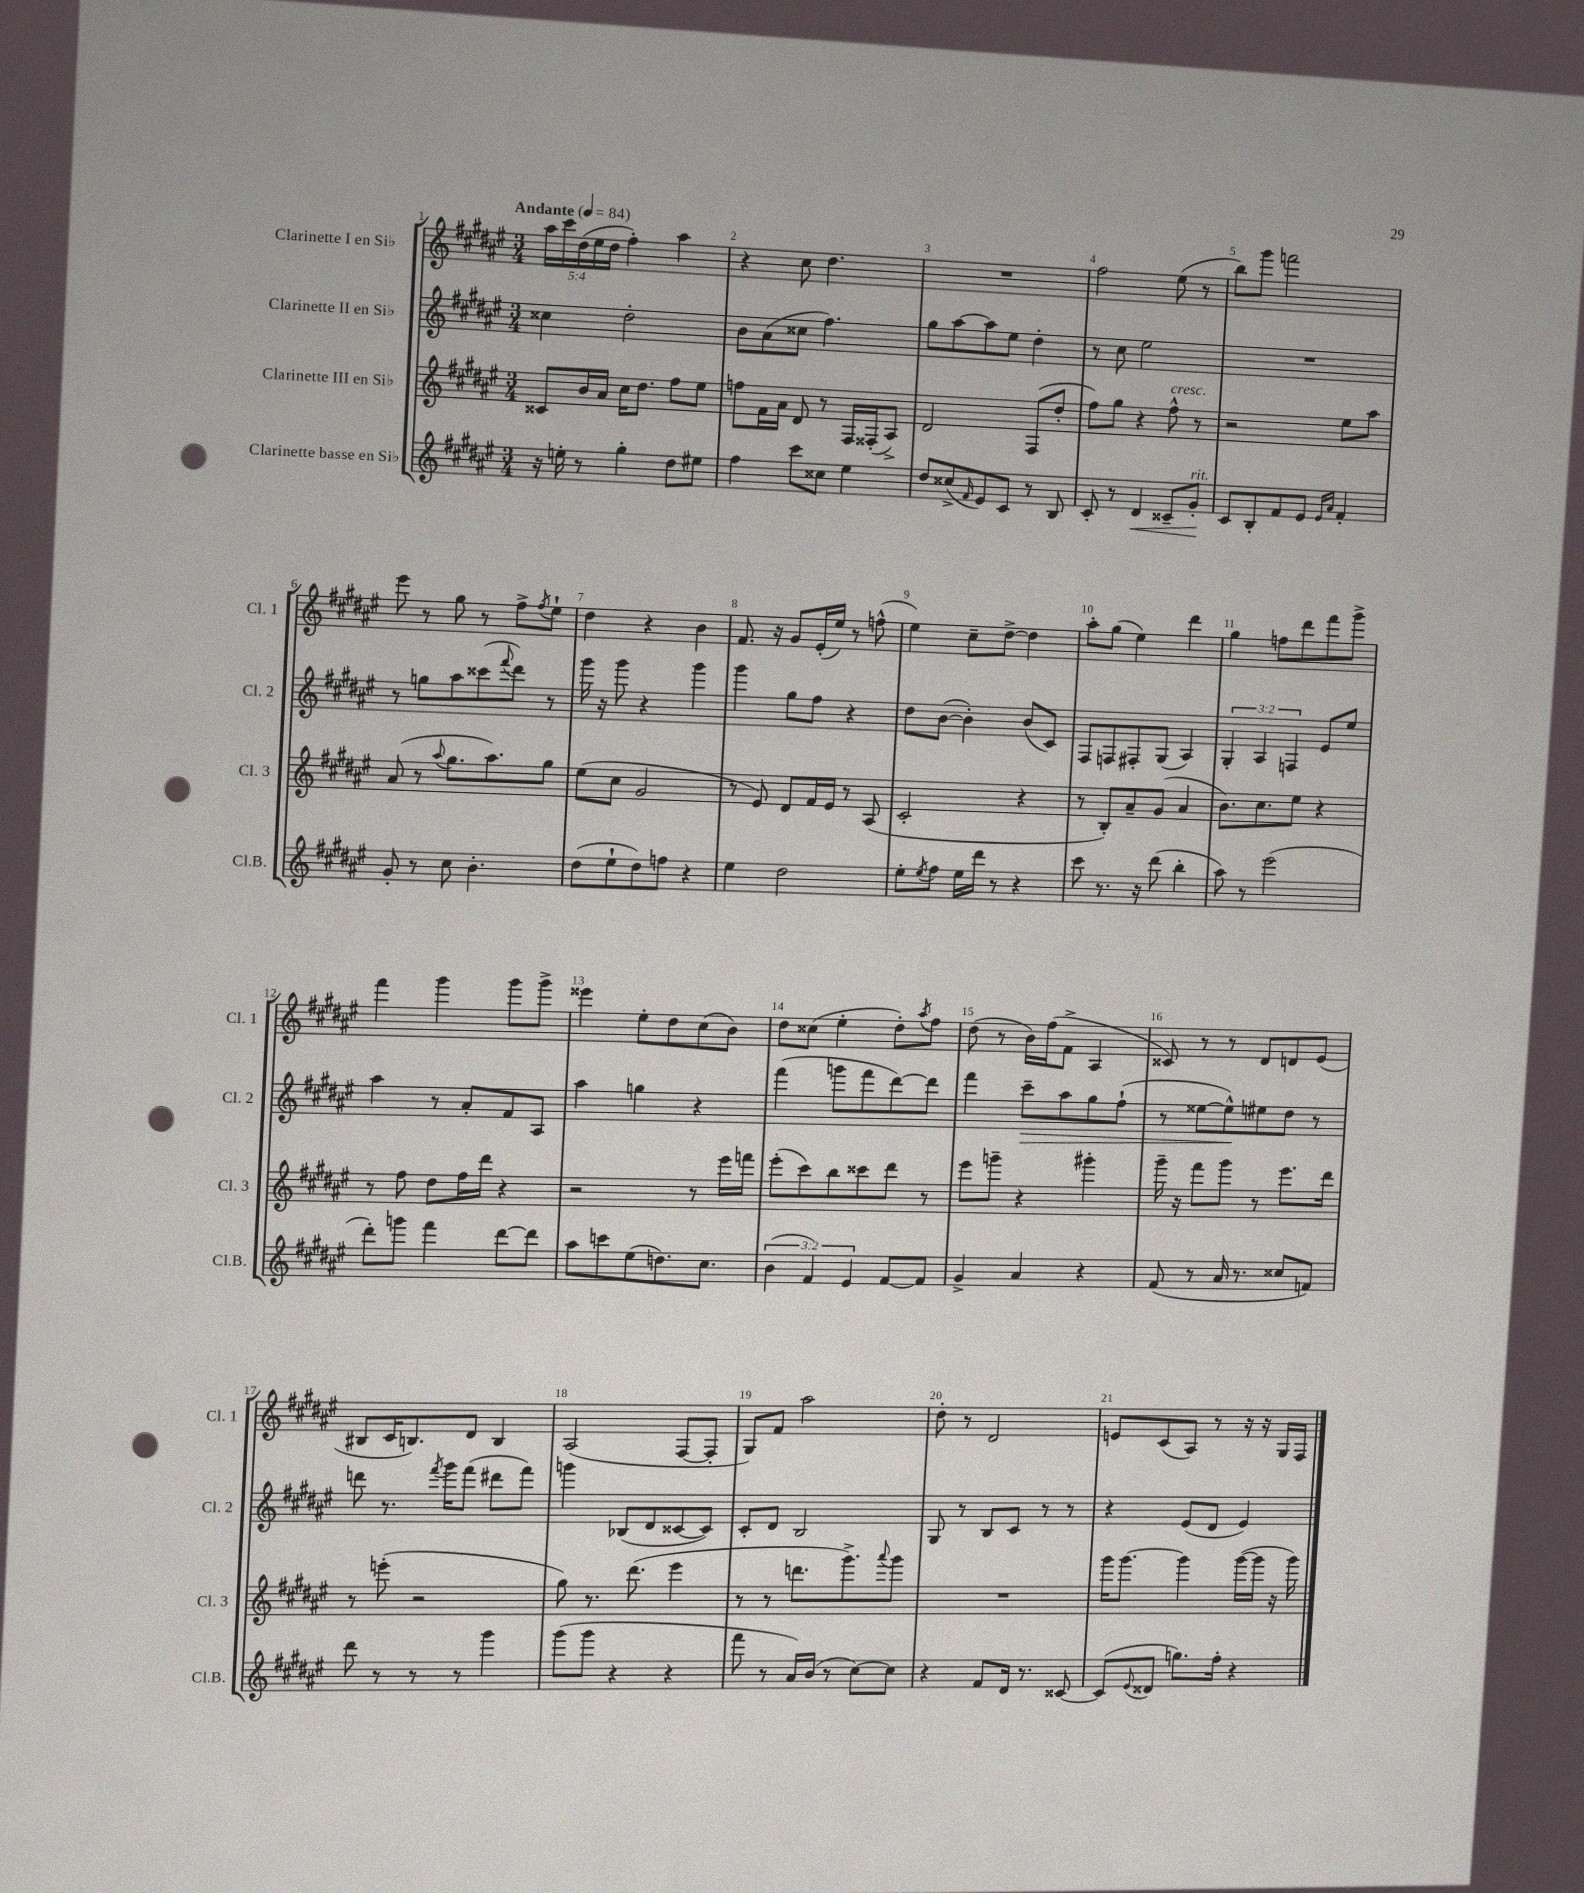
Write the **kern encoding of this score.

**kern	**kern	**kern	**kern
*staff4	*staff3	*staff2	*staff1
*clefG2	*clefG2	*clefG2	*clefG2
*k[f#c#g#d#a#e#]	*k[f#c#g#d#a#e#]	*k[f#c#g#d#a#e#]	*k[f#c#g#d#a#e#]
*M3/4	*M3/4	*M3/4	*M3/4
*MM84	*MM84	*MM84	*MM84
16r	8c##	4cc##	20aa#
.	.	.	20ccc#
16ee'	.	.	.
.	.	.	(20dd#
8r	16b	.	.
.	.	.	20ee#
.	16a#	.	.
.	.	.	20dd#
4gg#'	16cc#	2dd#'	4ff#')
.	8.dd#	.	.
8dd#	8ff#	.	4aa#
8ee#	8ee#	.	.
=	=	=	=
4ff#	8ff	8b	4r
.	16f#	(8a#	.
.	16a#	.	.
8ccc#	8d#	8cc##	8cc#
8cc##	8r	4.ff#)	4.dd#
4ee#	16F#	.	.
.	(16F##'	.	.
.	8A#^)	.	.
=	=	=	=
8dd#	2d#	8gg#	2.r
(8cc##^	.	[8aa#	.
16qqf#	.	.	.
8e#)	.	8aa#]	.
8c#	.	8ee#	.
8r	(8F#	4dd#'	.
8B	8dd#'	.	.
=	=	=	=
8c#'	8ff#)	8r	2ff#
8r	8gg#	8cc#	.
4d#	4r	2ee#	.
8c##~	8ff#^^	.	(8ee#
8g#'	8r	.	8r
=	=	=	=
8c#	2r	2.r	8bb)
8B'	.	.	8ggg#
8f#	.	.	2fff
8e#	.	.	.
16qqe#	.	.	.
16qqa#	.	.	.
4f#'	8ee#	.	.
.	8aa#	.	.
=	=	=	=
8g#'	(8a#	8r	8eee#
8r	8r	8gg	8r
.	8qqaa#	.	.
8cc#	8.gg#	8aa#	8gg#
4.b'	.	(8ccc##	8r
.	8.aa#)	.	.
.	.	8qqfff#	.
.	.	8ddd#)	8ff#^
.	.	.	8qff#
.	8gg#	8r	8ee#`
=	=	=	=
(8dd#	(8ee#	16ggg#	4dd#
.	.	16r	.
8ee#`	8cc#	8ggg#	.
8dd#)	2g#	4r	4r
8ff	.	.	.
4r	.	4ggg#	4b
=	=	=	=
4ee#	8r	4ggg#	8.f#
.	8e#)	.	.
.	.	.	16r
2dd#	8d#	8gg#	8g#
.	16f#	8ff#	(16e#'
.	16e#	.	16ee#)
.	8r	4r	8r
.	(8A#	.	(8ff^^
=	=	=	=
8ee#'	2c#'	8dd#	4ee#)
8qee#	.	.	.
8ff#	.	([8b	.
16ee#	.	4b'])	8cc#~
16ddd#	.	.	.
8r	.	.	[8dd#^
4r	4r	(8b	4dd#]
.	.	8c#)	.
=	=	=	=
8ccc#	8r	8F#	8aa#'
8.r	8B')	8F	(8gg#
.	8a#~	8F#'	4ee#)
16r	.	.	.
(8ddd#	(8g#	(8G#	.
4bb'	4a#	4A#)	4ddd#
=	=	=	=
8aa#)	8.b)	6G#'	4gg#
8r	.	.	.
.	.	6A#	.
.	8.cc#	.	.
(2eee#	.	.	8ff
.	.	6F	.
.	8ee#	.	8ddd#
.	4r	8e#	8fff#
.	.	8ee#	8ggg#^
=	=	=	=
8ddd#')	8r	4aa#	4fff#
8ggg	8ff#	.	.
4fff#	8dd#	8r	4ggg#
.	16ff#	8a#'	.
.	16ddd#	.	.
[8ddd#	4r	8f#	8ggg#
8ddd#]	.	8A#	8ggg#^
=	=	=	=
8aa#	2r	4aa#	4eee##
8ccc	.	.	.
(8ee#	.	4gg	8ee#'
8.dd)	.	.	8dd#
.	8r	4r	(8cc#
8.cc#	.	.	.
.	16eee#	.	8b)
.	16fff	.	.
=	=	=	=
(6b	(8eee#'	(4fff#	8dd#
.	8ccc#)	.	(8cc##
6f#)	.	.	.
.	8bb	8ggg	4ee#'
6e#	.	.	.
.	8ccc##	8fff#	.
[8f#	8ddd#	[8ddd#)	8dd#')
.	.	.	8qaa#
8f#]	8r	8ddd#]	8ff#
=	=	=	=
4g#^	8eee#	4fff#	(8dd#
.	8ggg~	.	8r
4a#	4r	8ccc#~	16b)
.	.	.	(16ff#
.	.	8aa#	8f#^
4r	4ggg#'	8gg#	4A#
.	.	(8ff#`	.
=	=	=	=
(8f#	16ggg#~	8r	8c##)
.	16r	.	.
8r	8fff#	[8ee##	8r
16a#	8ggg#	8ee##^^])	8r
8.r	.	.	.
.	8r	8ee#	8d#
8cc##	8.eee#	8dd#	8d
8f)	.	8r	(8e#
.	16ddd#	.	.
=	=	=	=
8ddd#	8r	8ddd	8B#
8r	(8eee'	8.r	16c#
.	.	.	8.B)
8r	2r	.	.
.	.	8qfff#	.
.	.	16ggg#	.
8r	.	(8fff#	8d#
4ggg#	.	8ddd#	4B
.	.	8fff#)	.
=	=	=	=
(8ggg#	8gg#)	4ggg	(2A#
8ggg#	8.r	.	.
4r	.	(8B-	.
.	(8.ddd#	.	.
.	.	8d#	.
4r	4eee#	[8c##	[8F#
.	.	8c##])	8F#']
=	=	=	=
8fff#	8r	8c#'	8G#)
8r	8r	8d#	8f#
16a#)	8.ddd	2B	2aa#
(16b	.	.	.
8r	.	.	.
.	8.ggg#^)	.	.
[8cc#)	.	.	.
.	8qqaaa#	.	.
8cc#]	8ggg#	.	.
=	=	=	=
4r	2.r	8G#	8dd#'
.	.	8r	8r
8f#	.	8B	2d#
16d#	.	8c#	.
8.r	.	.	.
.	.	8r	.
[8c##	.	8r	.
=	=	=	=
(8c##]	16ggg#	4r	8e
.	[8.ggg#	.	.
8qqe#	.	.	.
8d##	.	.	(8c#
8.gg)	4ggg#]	(8e#	8A#)
.	.	8d#	8r
16ff#'	.	.	.
4r	([16ggg#	4e#)	16r
.	16ggg#]	.	16r
.	16r	.	16G#
.	16ggg#)	.	16F#
==	==	==	==
*-	*-	*-	*-
